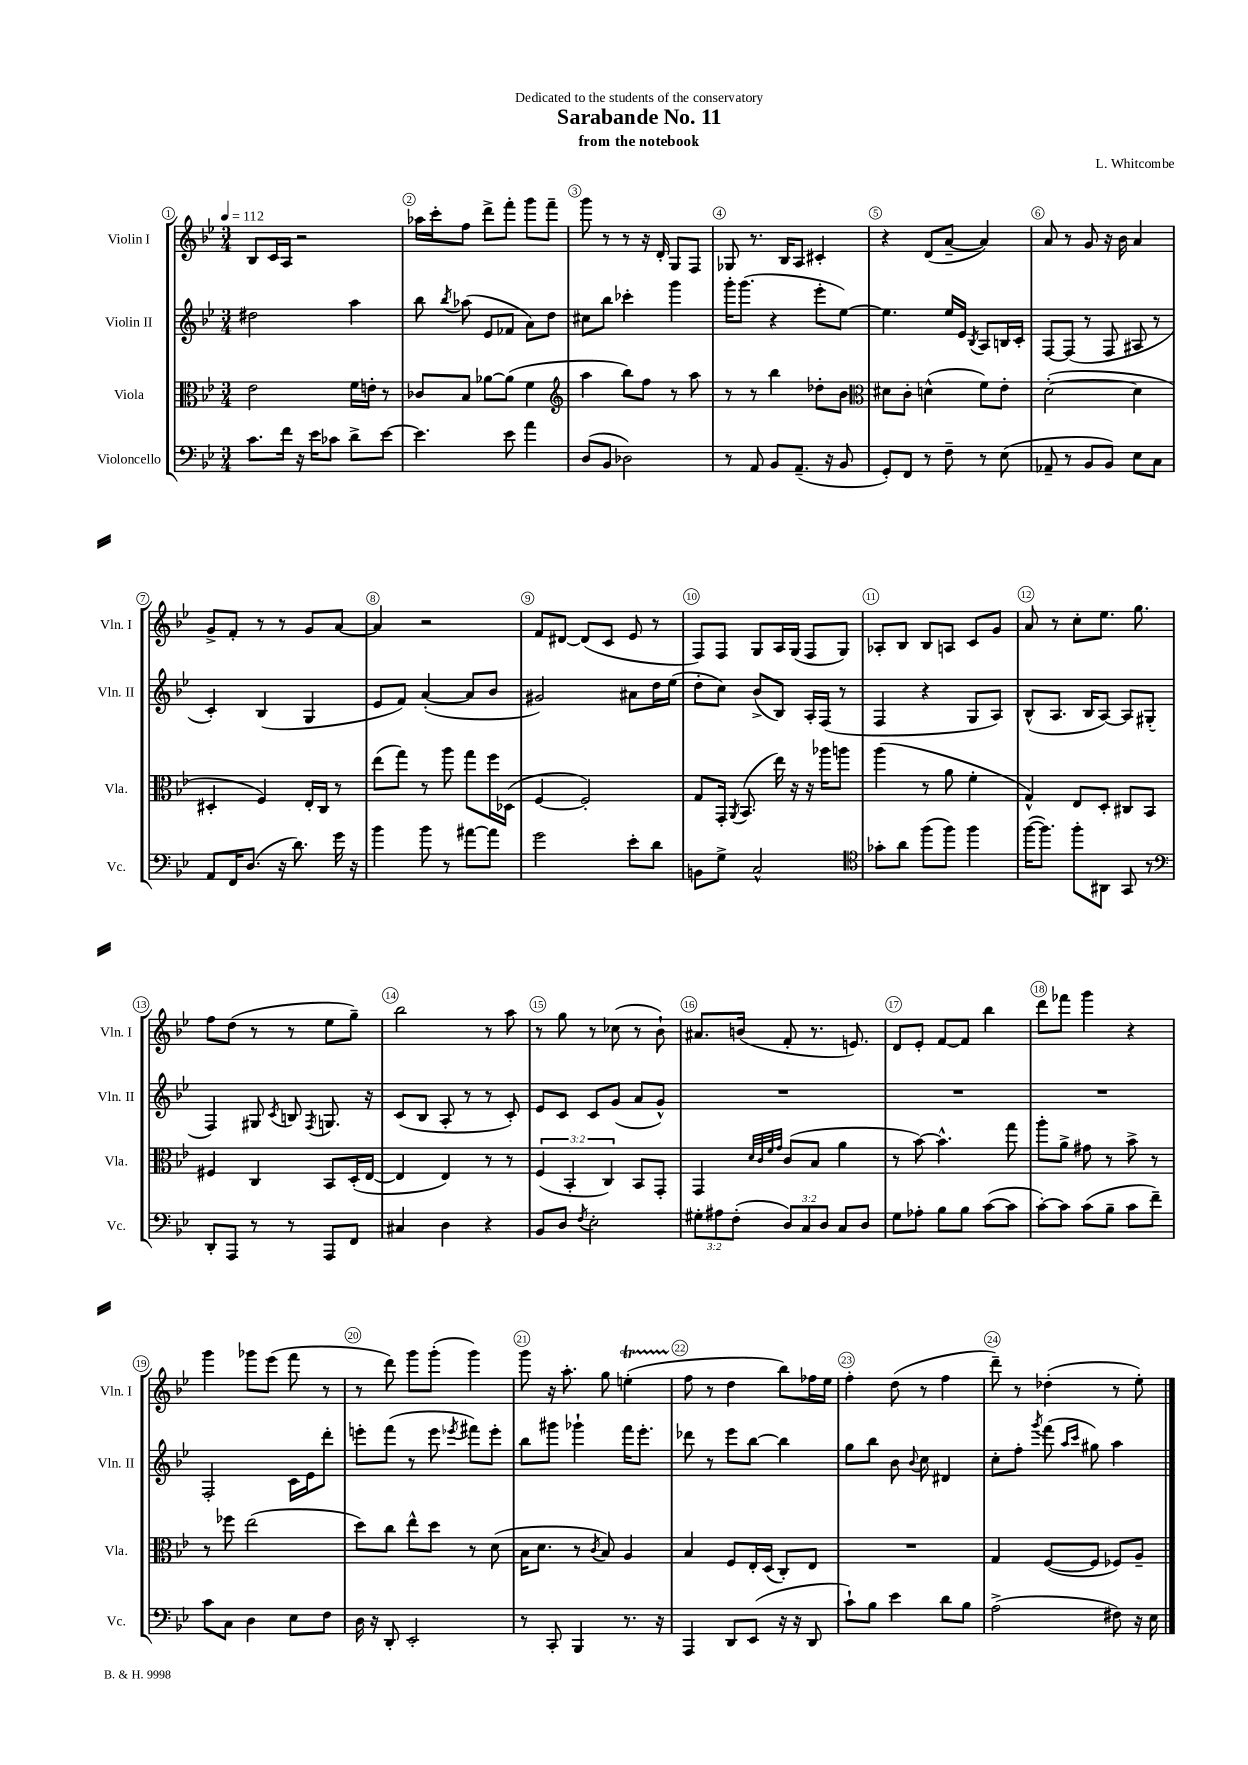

**kern	**kern	**kern	**kern
*part4	*part3	*part2	*part1
*staff4	*staff3	*staff2	*staff1
*I"Violoncello	*I"Viola	*I"Violin II	*I"Violin I
*I'Vc.	*I'Vla.	*I'Vln. II	*I'Vln. I
*clefF4	*clefC3	*clefG2	*clefG2
*k[b-e-]	*k[b-e-]	*k[b-e-]	*k[b-e-]
*M3/4	*M3/4	*M3/4	*M3/4
*MM112	*MM112	*MM112	*MM112
=1	=1	=1	=1
8.c\L	2e-\	2dd#X\	8B-/L
.	.	.	16c/L
16f\Jk	.	.	16A/JJ
16r	.	.	2r
16e-\KL	.	.	.
8c-X\J	.	.	.
8d^\L	16f\LL	4aa\	.
.	16en'\JJ	.	.
[8e-\J	8r	.	.
=2	=2	=2	=2
4.e-\]	8c-X/L	8bb-\	16aa-X\LL
.	.	.	16ccc'\J
.	.	8qbb-/	.
.	8B-/J	(8aa-X\	8ff\J
.	[8a-X\L	8e-/L	8ddd^\L
8e-\	(8a-\J]	8f-X/J	8fff'\J
4a\	4f\	8a\L)	8ggg\L
.	.	8dd\J	8fff~\J
=3	=3	=3	=3
*	*clefG2	*	*
(8D/L	4aa\	8cc#X\L	8ggg\
8BB-/J	.	8bb-\J	8r
2D-X\)	8bb-\L)	4ccc-X'\	8r
.	8ff\J	.	16r
.	.	.	16d'/
.	8r	4ggg\	8G/L
.	8aa\	.	8F/J
=4	=4	=4	=4
8r	8r	16ggg'\KL	8G-X/
.	.	(8.ggg\J	.
8AA/	8r	.	8.r
8BB-/L	4bb-\	4r	.
.	.	.	16B-/KL
(8.AA~/J	.	.	8A/J
.	8dd-X'\L	8eee-'\L	4c#X'/
16r	.	.	.
8BB-/	8b-\J	[8ee-\J)	.
=5	=5	=5	=5
*	*clefC3	*	*
8GG'/L)	8d#X\L	4.ee-\]	4r
8FF/J	8c'\J	.	.
8r	(4dn^^\	.	(8d/L
8F~\	.	16ee-/LL	[8a~/J
.	.	16e-/JJ	.
.	.	8qB-/	.
8r	8f\L)	8A/L	4a/])
(8E-\	8e-'\J	16Bn/L	.
.	.	16c'/JJ	.
=6	=6	=6	=6
8AA-X~/	([2d'\	[8F/L	8a/
8r	.	(8F/J]	8r
8BB-/L	.	8r	8g/
8BB-/J)	.	8F/	16r
.	.	.	16b-\
8E-\L	4d\]	8A#X/	4a/
8C\J	.	8r	.
!!LO:LB:g=z
=7	=7	=7	=7
8AA/L	4D#X'/	4c'/)	8g^/L
16FF/K	.	.	8f'/J
(8.D/J	.	.	.
.	4F/)	(4B-/	8r
16r	.	.	8r
8.d\)	.	.	.
.	16E-'/LL	4G/	8g/L
.	16C/JJ	.	.
16g\	8r	.	[8a/J
16r	.	.	.
=8	=8	=8	=8
4b-\	(8ee-\L	8e-/L	4a/]
.	8gg\J)	8f/J)	.
8b-\	8r	([4a'/	2r
8r	8aa\	.	.
[8a#X\L	8gg\L	8a/L]	.
8a#\J]	16ff\L	8b-/J	.
.	(16D-X\JJ	.	.
=9	=9	=9	=9
2g\	[4F/	2g#X/)	8f/L
.	.	.	[8d#X/J
.	2F'/])	.	(8d#/L]
.	.	.	8c/J
8e-'\L	.	8a#X\L	8e-/
8d\J	.	16dd\L	8r
.	.	(16ee-\JJ	.
=10	=10	=10	=10
8BBn\L	8G/L	8dd'\L	8F/L)
8G^\J	16GG'/Jk	8cc\J)	8F/J
.	8qAA/	.	.
.	(8.BB-/	.	.
2C^^/	.	(8b-^/L	8G/L
.	16ee-\)	8B-/J)	16A/L
.	16r	.	(16G/JJ
.	16r	16A'/LL	8F/L
.	16aa-X\KL	(16F/JJ	.
.	8aan\J	8r	8G/J)
=11	=11	=11	=11
*clefC4	*	*	*
8g-X'\L	(4aa\	4F/	8A-X'/L
8a\J	.	.	8B-/J
(8ff\L	8r	4r	8B-/L
8ff\J)	8a\	.	8An/J
4ff\	4f'\	8G/L	8c/L
.	.	8A/J)	8g/J
=12	=12	=12	=12
([16ff\KL	4G^^/)	(8B-^^/L	8a/
8.ff\J])	.	.	.
.	.	8.A/J	8r
8ff'\L	8E-/L	.	8cc'\L
.	.	16B-/KL	.
8AA#X\J	8D'/J	[8A/J)	8.ee-\J
8GG/	8C#X/L	8A/L]	.
.	.	.	8.gg\
8r	8BB-/J	(8G#X'/J	.
!!LO:LB:g=z
=13	=13	=13	=13
*clefF4	*	*	*
8DD'/L	4F#X/	4F/)	8ff\L
8AAA/J	.	.	(8dd\J
8r	4C/	8G#X/	8r
.	.	8qc/	.
8r	.	8Bn/	8r
.	.	8qF/	.
8AAA/L	8BB-/L	8.Gn/	8ee-\L
8FF/J	(16D'/L	.	8gg~\J)
.	[16E-/JJ	16r	.
=14	=14	=14	=14
4C#X/	4E-/]	(8c/L	2bb-\
.	.	8B-/J	.
4D\	4E-/)	8A'/	.
.	.	8r	.
4r	8r	8r	8r
.	8r	8c'/)	8aa\
=15	=15	=15	=15
8BB-/L	(6F/	8e-/L	8r
8D/J	.	8c/J	8gg\
.	6BB-'/	.	.
8qF/	.	.	.
2E-'\	.	8c/L	8r
.	6C/)	.	.
.	.	(8g/J	(8cc-X\
.	8BB-/L	8a/L	8r
.	8GG'/J	8g^^/J)	8b-`\)
=16	=16	=16	=16
12G#X'\L	4GG/	2.r	8.a#X/L
12A#X\	.	.	.
(12F'\J	.	.	.
.	.	.	(16bn/Jk
.	32qqd/LLL	.	.
.	32qqc/	.	.
.	32qqf/	.	.
.	32qqg/JJJ	.	.
12D/L)	(8c/L	.	8f'/
12C/	.	.	.
.	8B-/J	.	8.r
12D/J	.	.	.
8C/L	4a\	.	.
.	.	.	8.en/)
8D/J	.	.	.
=17	=17	=17	=17
8G\L	8r	2.r	8d/L
8A-X'\J	[8b-\)	.	8e-'/J
8B-\L	4.b-^^\]	.	[8f/L
8B-\J	.	.	8f/J]
([8c\L	.	.	4bb-\
8c\J]	8gg\	.	.
=18	=18	=18	=18
[8c'\L)	8aa'\L	2.r	8ddd\L
8c\J]	8a^\J	.	8fff-X\J
(8c\L	8g#X\	.	4ggg\
8B-~\J	8r	.	.
8c\L	8b-^\	.	4r
8f~\J)	8r	.	.
!!LO:LB:g=z
=19	=19	=19	=19
8c\L	8r	2F'/	4ggg\
8C\J	8ff-X\	.	.
4D\	(2ee-\	.	8ggg-X\L
.	.	.	(8eee-\J
8E-\L	.	16c\LL	8fff\
.	.	16e-\J	.
8F\J	.	8ddd'\J	8r
=20	=20	=20	=20
16D\	8dd\L)	8eeen'\L	8r
16r	.	.	.
8DD'/	8cc\J	(8fff\J	8ddd\)
2EE-'/	8ee-^^\L	8r	8ggg\L
.	8dd\J	8eee\	(8ggg'\J
.	.	8qeee-X/	.
.	8r	8fff#X\L)	4ggg\)
.	(8d\	8eee-'\J	.
=21	=21	=21	=21
8r	16B-\KL	8bb-\L	8ggg\
.	8.d\J	.	.
8CC'/	.	8ggg#X\J	16r
.	.	.	8.aa'\
4BBB-/	8r	4ggg-X`\	.
.	8qc/	.	.
.	8B-/)	.	8gg\
8.r	4A/	16fff\KL	(4eent'\
.	.	8.eee-'\J	.
16r	.	.	.
=22	=22	=22	=22
4AAA/	4B-/	8ddd-X\	8ff\
.	.	8r	8r
8DD/L	8F/L	8eee-\L	4dd\
(8EE-/J	16E-'/L	[8bb-\J	.
.	(16D/JJ	.	.
16r	8C'/L)	4bb-\]	8bb-\L)
16r	.	.	.
8DD/	8E-/J	.	16ff-X\L
.	.	.	16ee-\JJ
=23	=23	=23	=23
8c`\L)	2.r	8gg\L	4ff'\
8B-\J	.	8bb-\J	.
4e-\	.	8b-\	(8dd\
.	.	8qqb-/	.
.	.	8cc\	8r
8d\L	.	4d#X/	4ff\
8B-\J	.	.	.
=24	=24	=24	=24
(2A^\	4G/	8cc'\L	8ddd~\)
.	.	8ff'\J	8r
.	.	8qggg/	.
.	([8F/L	(8fff\	(4dd-X'\
.	.	16qqaa/LL	.
.	.	16qqccc/JJ	.
.	8F/J]	8gg#X\)	.
8F#X\)	8F-X/L)	4aa\	8r
16r	8A~/J	.	8ee-'\)
16E-\	.	.	.
==	==	==	==
*-	*-	*-	*-
